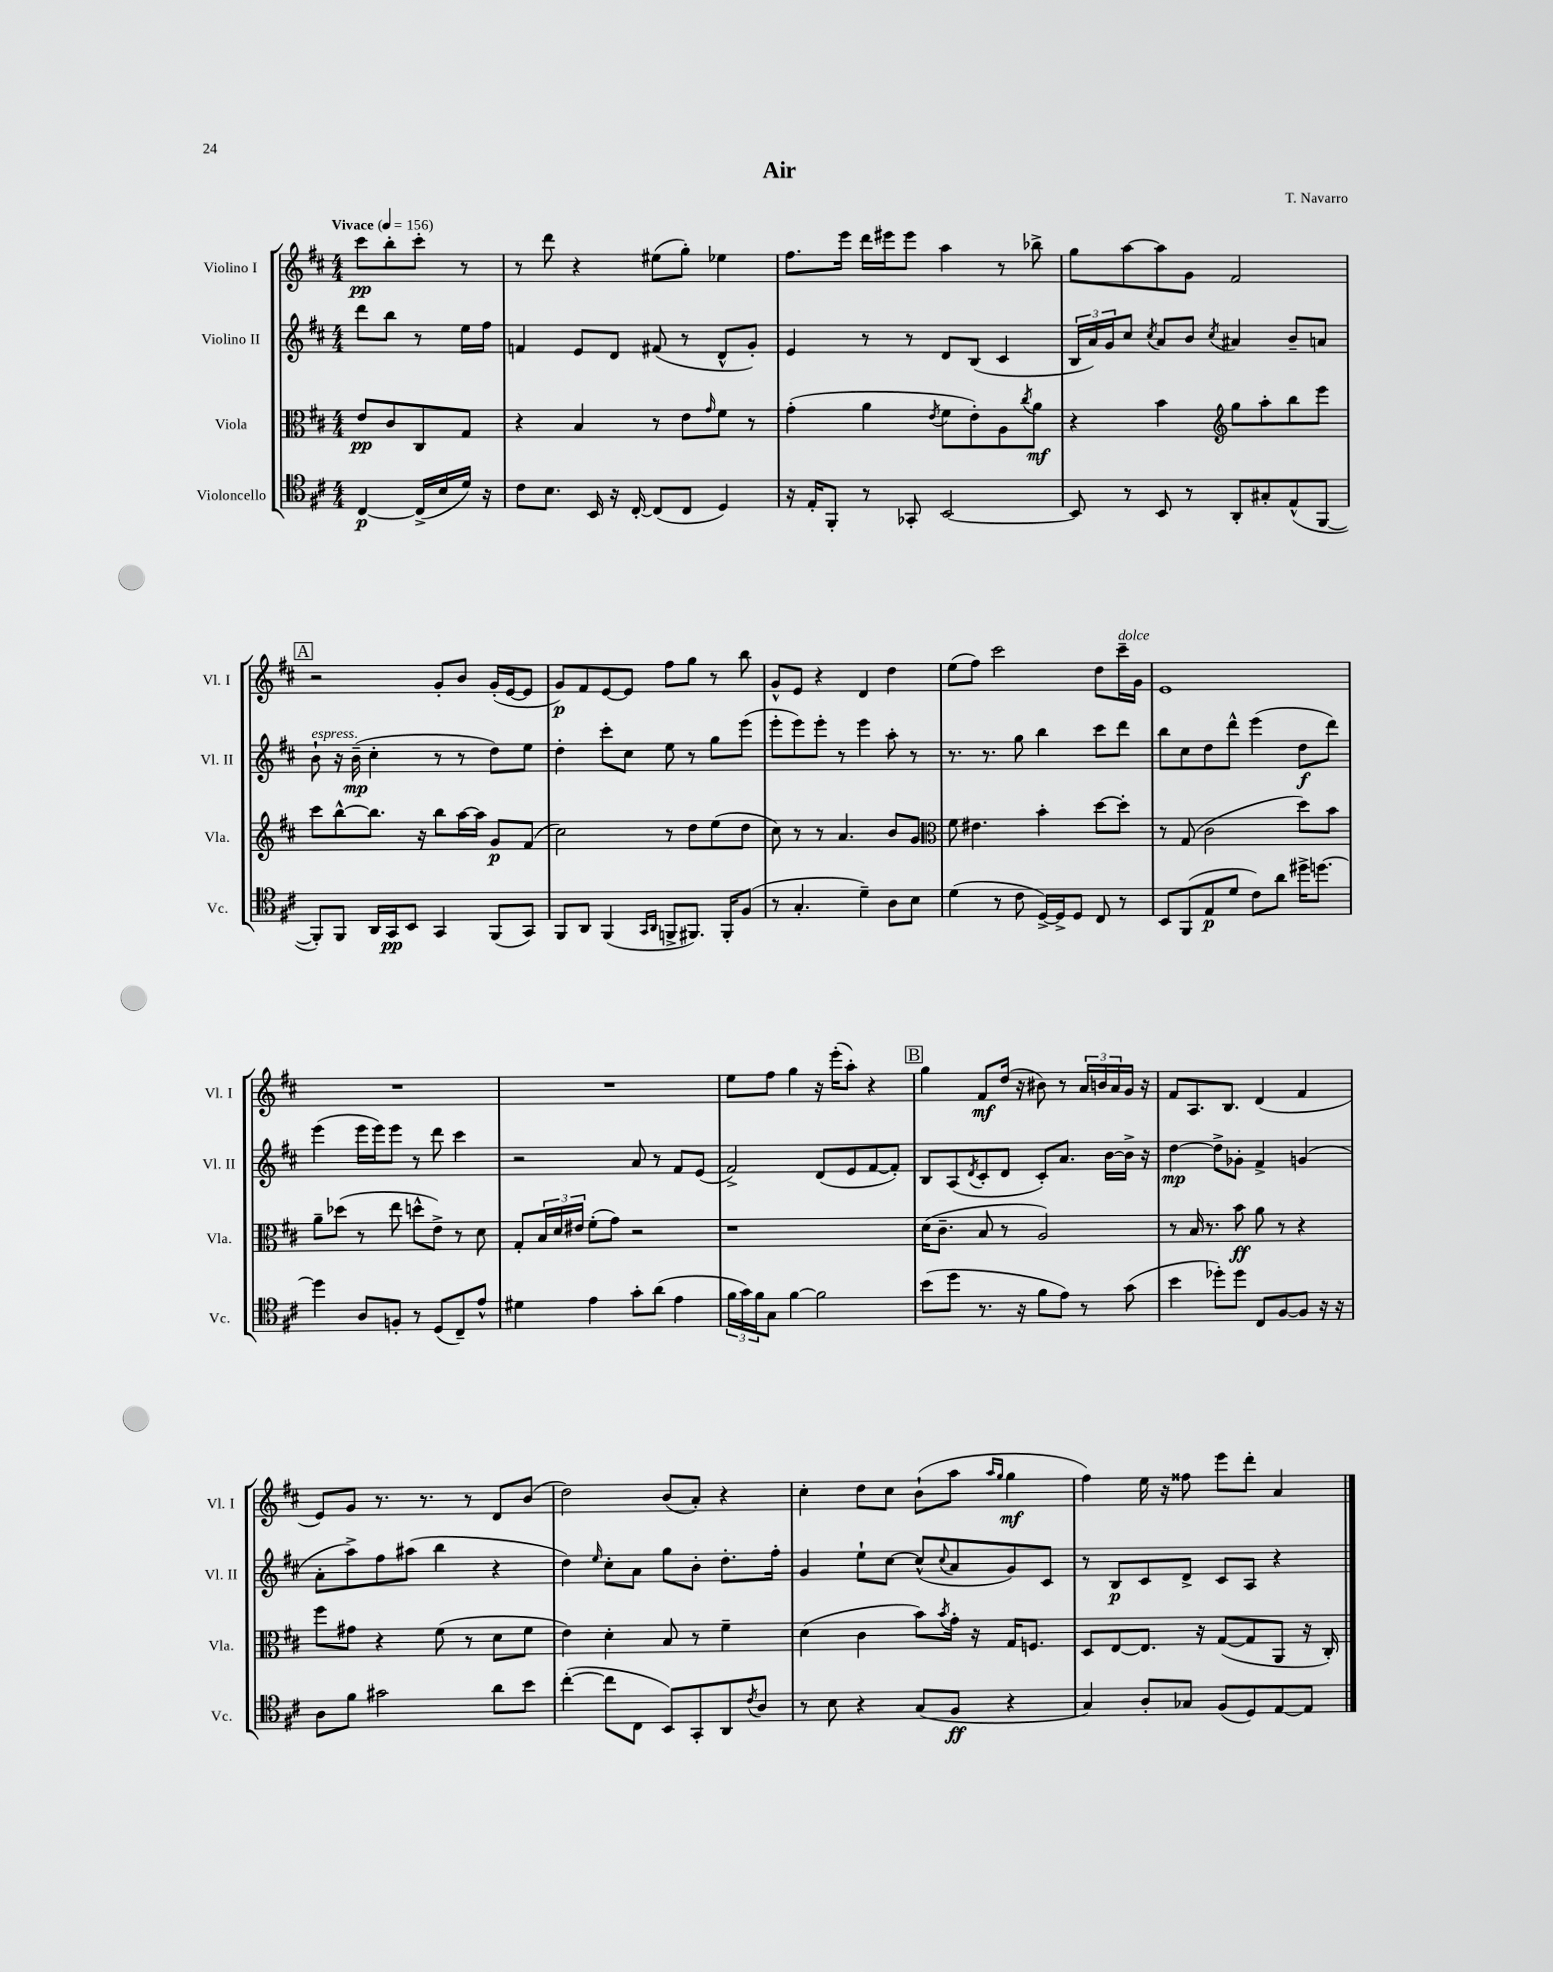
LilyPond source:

\header { title = "Air" composer = "T. Navarro" }
<<
\new StaffGroup <<
\new Staff = "s0" \with { instrumentName = "Violino I" shortInstrumentName = "Vl. I" } {
    \clef treble \key d \major \numericTimeSignature \time 4/4 \partial 2 \tempo "Vivace" 4 = 156
    cis'''8\pp b''8-. cis'''8-. r8 |
    r8 d'''8 r4 eis''8( g''8-.) ees''4 |
    fis''8. e'''16 d'''16 eis'''16 eis'''8 a''4 r8 bes''8-> |
    g''8 a''8~ a''8 g'8 fis'2 |
    \mark \markup { \box "A" } r2 g'8-. b'8 g'16-.( e'16~ e'8 |
    g'8\p) fis'8 e'8~ e'8 fis''8 g''8 r8 b''8 |
    g'8-^ e'8 r4 d'4 d''4 |
    e''8( fis''8) cis'''2 d''8 cis'''16--^\markup { \italic "dolce" } g'16 |
    e'1 |
    R1 |
    R1 |
    e''8 fis''8 g''4 r16 e'''16-.( a''8-.) r4 |
    \mark \markup { \box "B" } g''4 fis'8\mf d''16( r16 bis'8) r8 \tuplet 3/2 { a'16 b'16 a'16 } g'16 r16 |
    fis'8 a8. b8. d'4( fis'4 |
    e'8) g'8 r8. r8. r8 d'8 b'8( |
    d''2) b'8( a'8-.) r4 |
    cis''4-. d''8 cis''8 b'8-!( a''8 \grace { a''16 g''16 } g''4\mf |
    fis''4) e''16 r16 fisis''8 e'''8 d'''8-. a'4 \bar "|." |
}
\new Staff = "s1" \with { instrumentName = "Violino II" shortInstrumentName = "Vl. II" } {
    \clef treble \key d \major \numericTimeSignature \time 4/4 \partial 2
    d'''8 b''8 r8 e''16 fis''16 |
    f'4 e'8 d'8 fis'8( r8 d'8-^ g'8-.) |
    e'4 r8 r8 d'8 b8( cis'4 |
    \tuplet 3/2 { b16 a'16) g'16 } cis''8 \acciaccatura { cis''8 } a'8 b'8 \acciaccatura { cis''8 } ais'4 b'8-- a'8 |
    \mark \markup { \box "A" } b'8-!^\markup { \italic "espress." } r16 b'16--\mp( cis''4-. r8 r8 d''8) e''8 |
    d''4-. cis'''8-. cis''8 e''8 r8 g''8 e'''8( |
    e'''8-. e'''8) e'''8-. r8 e'''4 a''8-. r8 |
    r8. r8. g''8 b''4 cis'''8 d'''8 |
    b''8 cis''8 d''8 d'''8-^ e'''4( d''8\f d'''8) |
    e'''4( e'''16 e'''16) e'''8 r8 d'''8 cis'''4 |
    r2 a'8 r8 fis'8 e'8( |
    fis'2->) d'8( e'8 fis'8~ fis'8-.) |
    \mark \markup { \box "B" } b8 a8( \acciaccatura { d'8 } cis'8-. d'8 cis'8-.) a'8. b'16~ b'16-> r16 |
    d''4~\mp d''8-> ges'8-. fis'4-> g'4( |
    a'8-. a''8->) fis''8 ais''8( b''4 r4 |
    d''4) \grace { e''16 } cis''8-. a'8 g''8 b'8-. d''8.-. fis''16-. |
    g'4 e''8-! cis''8~ cis''8-^( \appoggiatura { cis''8 } a'8 g'8) cis'8 |
    r8 b8\p cis'8 d'8-> cis'8 a8 r4 \bar "|." |
}
\new Staff = "s2" \with { instrumentName = "Viola" shortInstrumentName = "Vla." } {
    \clef alto \key d \major \numericTimeSignature \time 4/4 \partial 2
    e'8\pp cis'8 cis8 g8 |
    r4 b4 r8 e'8 \grace { g'16 } fis'8 r8 |
    g'4-.( a'4 \acciaccatura { e'8 } fis'8 e'8-.) a8 \acciaccatura { cis''8 } a'8\mf |
    r4 b'4 \clef treble g''8 a''8-. b''8 e'''8 |
    \mark \markup { \box "A" } cis'''8 b''8~-^ b''8. r16 b''8 a''16~ a''16 g'8\p fis'8( |
    cis''2) r8 d''8 e''8( d''8 |
    cis''8) r8 r8 a'4. b'8 g'8 |
    \clef alto fis'8 eis'4. b'4-. d''8~ d''8-. |
    r8 g8( cis'2 d''8) b'8 |
    a'8-- des''8( r8 e''8 d''8-^ e'8->) r8 d'8 |
    g8-. \tuplet 3/2 { b16 d'16 eis'16 } fis'8-.( g'8) r2 |
    r1 |
    \mark \markup { \box "B" } d'16( cis'8.-- b8 r8 a2) |
    r8 b16 r8. b'8\ff a'8 r8 r4 |
    fis''8 gis'8 r4 fis'8( r8 d'8 fis'8 |
    e'4) d'4-. b8 r8 fis'4-- |
    d'4( cis'4 b'8) \acciaccatura { b'8 } g'16-. r16 g16 f8. |
    d8 e8~ e8. r16 g8~( g8 a,8 r16 cis16-.) \bar "|." |
}
\new Staff = "s3" \with { instrumentName = "Violoncello" shortInstrumentName = "Vc." } {
    \clef tenor \key d \major \numericTimeSignature \time 4/4 \partial 2
    cis4~\p cis16->( b16 d'16) r16 |
    cis'8 b8. b,16 r16 cis16~-. cis8( cis8 d4) |
    r16 e16-. fis,8-. r8 ges,8-. b,2~ |
    b,8 r8 b,8 r8 a,8-. gis8-. e8-^( fis,8~ |
    \mark \markup { \box "A" } fis,8-.) fis,8 a,16 g,16\pp b,8 g,4 fis,8( g,8) |
    fis,8 a,8 fis,4( \grace { g,16 a,16 } f,8-> fis,8.) fis,16-. fis8( |
    r8 g4.-. d'4--) a8 b8 |
    d'4( r8 cis'8 d16~->) d16-> d8 cis8 r8 |
    b,8 fis,8( e8\p d'8 cis'8) a'8 dis''16-> d''8.~ |
    d''4 a8 f8-. r8 d8( cis8--) e'8-^ |
    dis'4 e'4 g'8-. a'8( e'4 |
    \tuplet 3/2 { fis'16 g'16) fis'16 } g8 fis'4~ fis'2 |
    \mark \markup { \box "B" } b'8( d''8 r8. r16 fis'8 e'8) r8 g'8( |
    b'4 des''8-.) des''8 cis8 fis8~ fis8 r16 r16 |
    a8 fis'8 gis'2 a'8 b'8 |
    cis''4~-.( cis''8 cis8 b,8) g,8-. a,8 \acciaccatura { cis'8 } a8 |
    r8 b8 r4 g8( fis8\ff r4 |
    g4) a8-. ges8 fis8( d8) e8~ e8 \bar "|." |
}
>>
>>
\layout { \context { \Score \remove "Bar_number_engraver" } }
